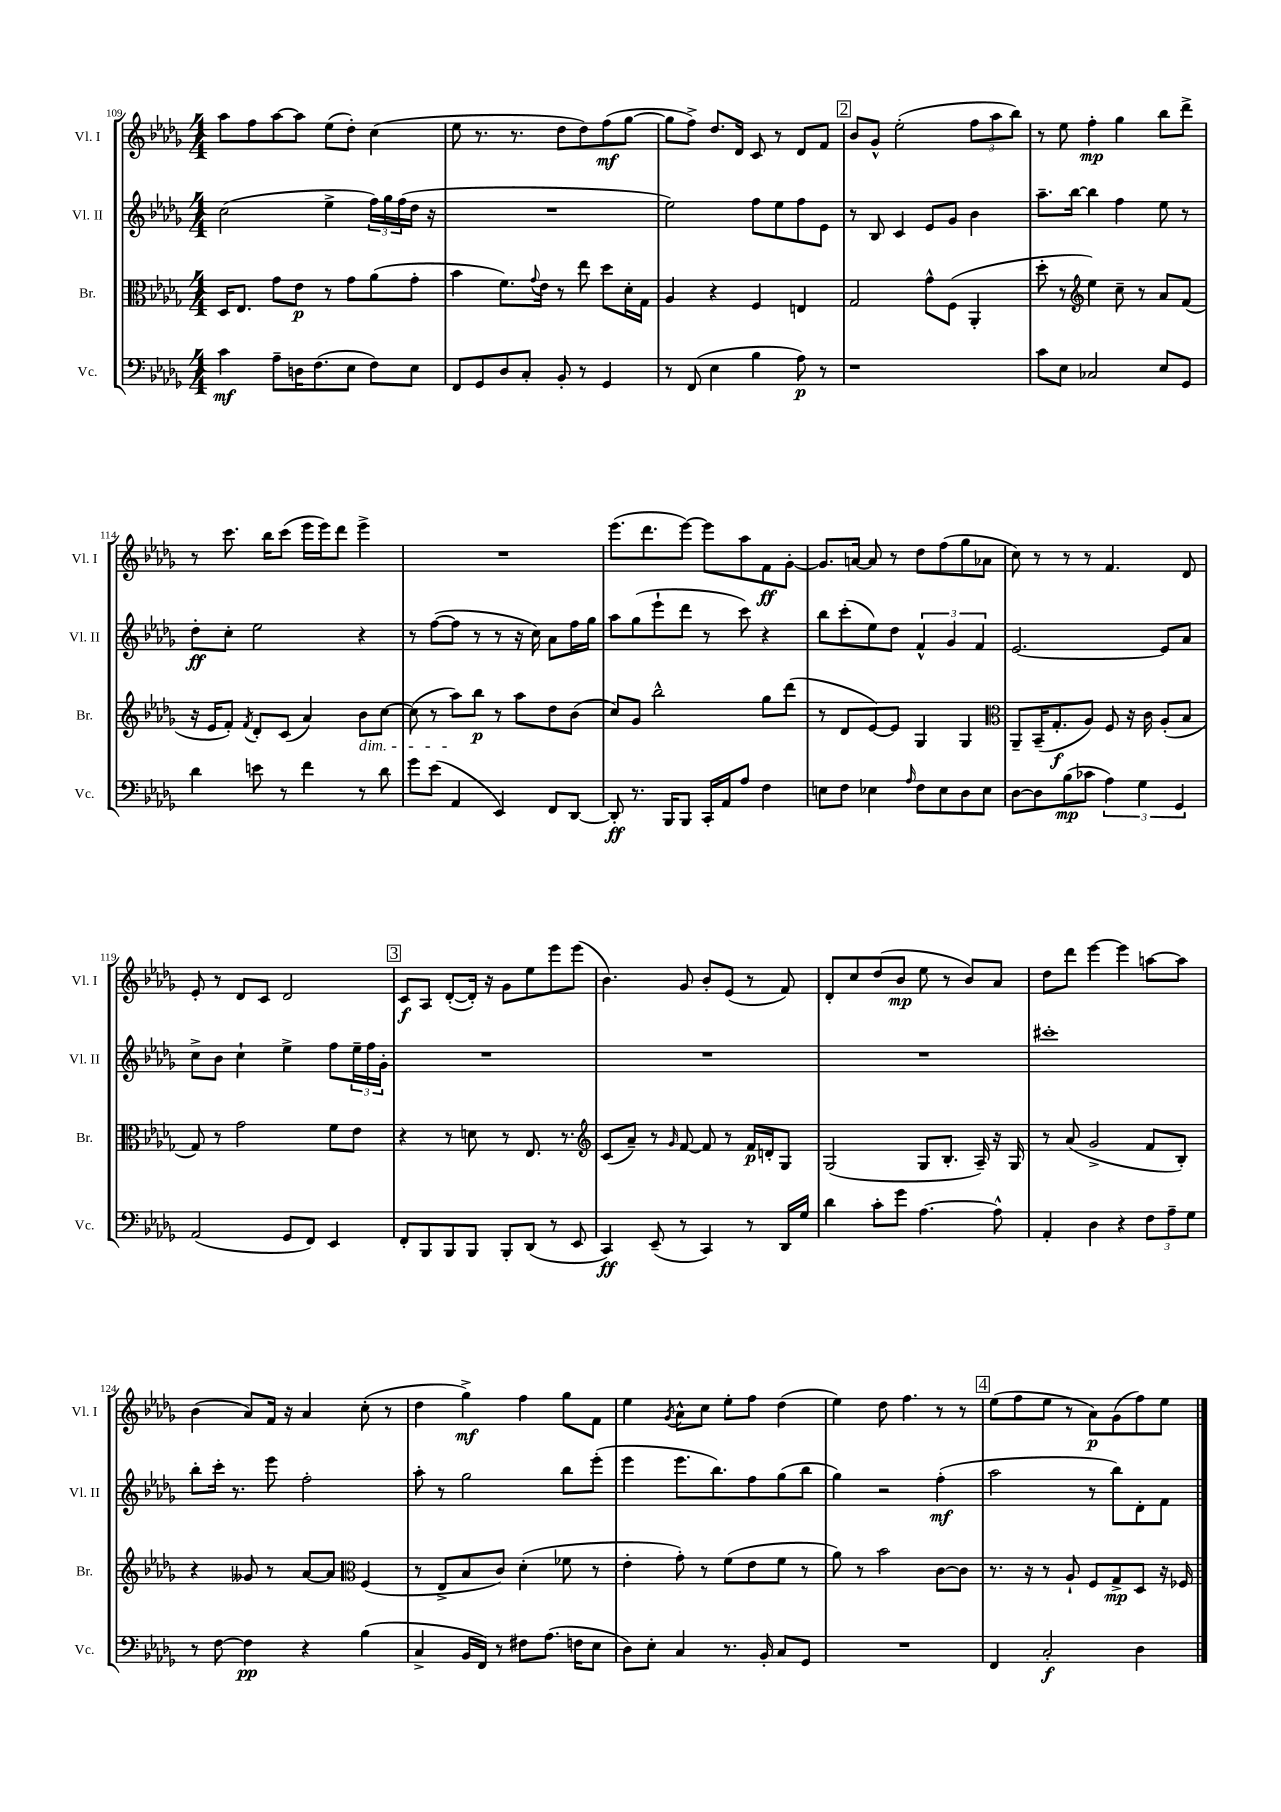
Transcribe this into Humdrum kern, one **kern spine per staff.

**kern	**dynam	**kern	**dynam	**kern	**dynam	**kern	**dynam
*part4	*part4	*part3	*part3	*part2	*part2	*part1	*part1
*staff4	*staff4	*staff3	*staff3	*staff2	*staff2	*staff1	*staff1
*I"Vc.	*	*I"Br.	*	*I"Vl. II	*	*I"Vl. I	*
*I'Vc.	*	*I'Br.	*	*I'Vl. II	*	*I'Vl. I	*
*clefF4	*	*clefC3	*	*clefG2	*	*clefG2	*
*k[b-e-a-d-g-]	*	*k[b-e-a-d-g-]	*	*k[b-e-a-d-g-]	*	*k[b-e-a-d-g-]	*
*M4/4	*	*M4/4	*	*M4/4	*	*M4/4	*
=109	=109	=109	=109	=109	=109	=109	=109
4c\	mf	16D-/KL	.	(2cc\	.	8aa-\L	.
.	.	8.E-/J	.	.	.	.	.
.	.	.	.	.	.	8ff\	.
8A-~\L	.	8g-\L	.	.	.	[8aa-\	.
16Dn\K	.	8e-\J	p	.	.	8aa-\J]	.
(8.F\	.	.	.	.	.	.	.
.	.	8r	.	4ee-^\	.	(8ee-\L	.
8E-\J	.	8g-\L	.	.	.	8dd-'\J)	.
8F\L)	.	(8a-\	.	24ff\LL)	.	(4cc\	.
.	.	.	.	24gg-\	.	.	.
.	.	.	.	(24ff\	.	.	.
8E-\J	.	8g-'\J	.	16dd-\JJ	.	.	.
.	.	.	.	16r	.	.	.
=110	=110	=110	=110	=110	=110	=110	=110
8FF/L	.	4b-\	.	1r	.	8ee-\	.
8GG-/	.	.	.	.	.	8.r	.
8D-/	.	8.f\L)	.	.	.	.	.
.	.	.	.	.	.	8.r	.
8C'/J	.	.	.	.	.	.	.
.	.	8qqg-/	.	.	.	.	.
.	.	16e-\Jk	.	.	.	.	.
8BB-'/	.	8r	.	.	.	8dd-\L	.
8r	.	8ee-\	.	.	.	8dd-\)	.
4GG-/	.	8dd-\L	.	.	.	(8ff\	mf
.	.	16d-'\L	.	.	.	[8gg-\J	.
.	.	16G-\JJ	.	.	.	.	.
=111	=111	=111	=111	=111	=111	=111	=111
8r	.	4A-/	.	2ee-\)	.	8gg-\L]	.
(8FF/	.	.	.	.	.	8ff^\J)	.
4E-\	.	4r	.	.	.	8.dd-/L	.
.	.	.	.	.	.	16d-/Jk	.
4B-\	.	4F/	.	8ff\L	.	8c/	.
.	.	.	.	8ee-\	.	8r	.
8A-\)	p	4En/	.	8ff\	.	8d-/L	.
8r	.	.	.	8e-\J	.	8f/J	.
!!LO:REH:place=s1:t=2
=112	=112	=112	=112	=112	=112	=112	=112
1r	.	2G-/	.	8r	.	8b-/L	.
.	.	.	.	8B-/	.	8g-^^/J	.
.	.	.	.	4c/	.	(2ee-'\	.
.	.	8g-^^\L	.	8e-/L	.	.	.
.	.	(8F\J	.	8g-/J	.	.	.
.	.	4AA-'/	.	4b-\	.	12ff\L	.
.	.	.	.	.	.	12aa-\	.
.	.	.	.	.	.	12bb-\J)	.
=113	=113	=113	=113	=113	=113	=113	=113
8c\L	.	8dd-'\	.	8.aa-~\L	.	8r	.
8E-\J	.	8r	.	.	.	8ee-\	.
.	.	.	.	[16bb-\Jk	.	.	.
*	*	*clefG2	*	*	*	*	*
2C-X/	.	4ee-\)	.	4bb-\]	.	4ff'\	mp
.	.	8cc~\	.	4ff\	.	4gg-\	.
.	.	8r	.	.	.	.	.
8E-/L	.	8a-/L	.	8ee-\	.	8bb-\L	.
8GG-/J	.	(8f/J	.	8r	.	8ddd-^\J	.
!!LO:LB:g=z
=114	=114	=114	=114	=114	=114	=114	=114
4d-\	.	16r	.	8dd-'\L	ff	8r	.
.	.	16e-/KL	.	.	.	.	.
.	.	8f'/J)	.	8cc'\J	.	8.ccc\	.
.	.	8qf/	.	.	.	.	.
8en\	.	8d-'/L	.	2ee-\	.	.	.
.	.	.	.	.	.	16bb-\KL	.
8r	.	(8c/J	.	.	.	(8ccc\J	.
4f\	.	4a-/)	.	.	.	16eee-\LL	.
.	.	.	.	.	.	16eee-\J)	.
.	.	.	.	.	.	8ddd-\J	.
!	!	!LO:TX:b:i:t=dim.	!	!	!	!	!
8r	.	8b-\L	.	4r	.	4eee-^\	.
8d-\	.	[8cc\J	.	.	.	.	.
=115	=115	=115	=115	=115	=115	=115	=115
8g-\L	.	(8cc\]	.	8r	.	1r	.
(8e-\J	.	8r	.	([8ff\L	.	.	.
4AA-/	.	8aa-\L)	.	8ff\J]	.	.	.
.	.	8bb-\J	p	8r	.	.	.
4EE-/)	.	8r	.	8r	.	.	.
.	.	8aa-\L	.	16r	.	.	.
.	.	.	.	16cc\)	.	.	.
8FF/L	.	8dd-\	.	8a-\L	.	.	.
[8DD-/J	.	(8b-\J	.	16ff\L	.	.	.
.	.	.	.	16gg-\JJ	.	.	.
=116	=116	=116	=116	=116	=116	=116	=116
8DD-'/]	ff	8cc/L)	.	8aa-\L	.	(8.eee-\L	.
8.r	.	8g-/J	.	(8gg-\	.	.	.
.	.	.	.	.	.	8.ddd-\	.
.	.	2bb-^^\	.	8eee-`\	.	.	.
16BBB-/KL	.	.	.	.	.	.	.
8BBB-/J	.	.	.	8ddd-\J	.	[8eee-\J)	.
16CC'/LL	.	.	.	8r	.	8eee-\L]	.
16AA-/J	.	.	.	.	.	.	.
8A-/J	.	.	.	8ccc\)	.	8aa-\	.
4F\	.	8gg-\L	.	4r	.	8f\	ff
.	.	(8ddd-\J	.	.	.	[8g-'\J	.
=117	=117	=117	=117	=117	=117	=117	=117
8En\L	.	8r	.	8bb-\L	.	8.g-/L]	.
8F\J	.	8d-/L	.	(8ccc'\	.	.	.
.	.	.	.	.	.	[16an/Jk	.
4E-X\	.	[8e-/)	.	8ee-\)	.	8a/]	.
.	.	8e-/J]	.	8dd-\J	.	8r	.
16qqA-/	.	.	.	.	.	.	.
8F\L	.	4G-/	.	6f^^/	.	8dd-\L	.
8E-\	.	.	.	.	.	(8ff\	.
.	.	.	.	6g-/	.	.	.
8D-\	.	4G-/	.	.	.	8gg-\	.
.	.	.	.	6f/	.	.	.
8E-\J	.	.	.	.	.	8a-X\J	.
=118	=118	=118	=118	=118	=118	=118	=118
*	*	*clefC3	*	*	*	*	*
[8D-\L	.	8AA-~/L	.	[2.e-/	.	8cc\)	.
8D-\]	.	(16BB-~/K	.	.	.	8r	.
.	.	8.G-'/	f	.	.	.	.
(8B-\	mp	.	.	.	.	8r	.
8c-X\J	.	8A-/J)	.	.	.	8r	.
6A-\)	.	8F/	.	.	.	4.f/	.
.	.	16r	.	.	.	.	.
6G-\	.	.	.	.	.	.	.
.	.	16c\	.	.	.	.	.
.	.	(8A-'/L	.	8e-/L]	.	.	.
6GG-/	.	.	.	.	.	.	.
.	.	8B-/J	.	8a-/J	.	8d-/	.
!!LO:LB:g=z
=119	=119	=119	=119	=119	=119	=119	=119
(2AA-/	.	8G-/)	.	8cc^\L	.	8e-'/	.
.	.	8r	.	8b-\J	.	8r	.
.	.	2g-\	.	4cc`\	.	8d-/L	.
.	.	.	.	.	.	8c/J	.
8GG-/L	.	.	.	4ee-^\	.	2d-/	.
8FF/J)	.	.	.	.	.	.	.
4EE-/	.	8f\L	.	8ff\L	.	.	.
.	.	8e-\J	.	24ee-~\L	.	.	.
.	.	.	.	24ff\	.	.	.
.	.	.	.	24g-'\JJ	.	.	.
!!LO:REH:place=s1:t=3
=120	=120	=120	=120	=120	=120	=120	=120
8FF'/L	.	4r	.	1r	.	8c/L	f
8BBB-/	.	.	.	.	.	8A-/J	.
8BBB-/	.	8r	.	.	.	([8d-'/L	.
8BBB-/J	.	8dn\	.	.	.	16d-'/Jk])	.
.	.	.	.	.	.	16r	.
8BBB-'/L	.	8r	.	.	.	8g-\L	.
(8DD-/J	.	8.E-/	.	.	.	8ee-\	.
8r	.	.	.	.	.	8eee-\	.
.	.	8.r	.	.	.	.	.
8EE-/	.	.	.	.	.	(8eee-\J	.
=121	=121	=121	=121	=121	=121	=121	=121
*	*	*clefG2	*	*	*	*	*
4CC/)	ff	(8c/L	.	1r	.	4.b-\)	.
.	.	8a-~/J)	.	.	.	.	.
(8EE-~/	.	8r	.	.	.	.	.
.	.	16qqg-/	.	.	.	.	.
8r	.	[8f/	.	.	.	8g-/	.
4CC/)	.	8f/]	.	.	.	8b-'/L	.
.	.	8r	.	.	.	(8e-/J	.
8r	.	16f/LL	p	.	.	8r	.
.	.	16dn'/J	.	.	.	.	.
16DD-/LL	.	8G-/J	.	.	.	8f/)	.
16G-/JJ	.	.	.	.	.	.	.
=122	=122	=122	=122	=122	=122	=122	=122
4d-\	.	(2G-/	.	1r	.	8d-'/L	.
.	.	.	.	.	.	8cc/	.
8c'\L	.	.	.	.	.	(8dd-/	.
8g-\J	.	.	.	.	.	8b-/J	mp
[4.A-\	.	8G-/L	.	.	.	8ee-\	.
.	.	8.B-'/J	.	.	.	8r	.
.	.	.	.	.	.	8b-/L)	.
.	.	16A-~/)	.	.	.	.	.
8A-^^\]	.	16r	.	.	.	8a-/J	.
.	.	16G-/	.	.	.	.	.
=123	=123	=123	=123	=123	=123	=123	=123
4AA-'/	.	8r	.	1ccc#X'	.	8dd-\L	.
.	.	(8a-/	.	.	.	8ddd-\J	.
4D-\	.	2g-^/	.	.	.	[4eee-\	.
4r	.	.	.	.	.	4eee-\]	.
12F\L	.	8f/L	.	.	.	[8aan\L	.
12A-~\	.	.	.	.	.	.	.
.	.	8B-'/J)	.	.	.	8aa\J]	.
12G-\J	.	.	.	.	.	.	.
!!LO:LB:g=z
=124	=124	=124	=124	=124	=124	=124	=124
8r	.	4r	.	8bb-'\L	.	(4b-\	.
[8F\	.	.	.	16ccc'\Jk	.	.	.
.	.	.	.	8.r	.	.	.
4F\]	pp	8g--X/	.	.	.	8a-/L)	.
.	.	8r	.	8eee-\	.	16f/Jk	.
.	.	.	.	.	.	16r	.
4r	.	[8a-/L	.	2ff'\	.	4a-/	.
.	.	8a-/J]	.	.	.	.	.
*	*	*clefC3	*	*	*	*	*
(4B-\	.	(4F/	.	.	.	(8cc'\	.
.	.	.	.	.	.	8r	.
=125	=125	=125	=125	=125	=125	=125	=125
4C^/	.	8r	.	8aa-'\	.	4dd-\	.
.	.	8E-^/L	.	8r	.	.	.
16BB-/LL	.	8B-/	.	2gg-\	.	4gg-^\)	mf
16FF/JJ)	.	.	.	.	.	.	.
8r	.	8c/J)	.	.	.	.	.
8F#X\L	.	(4d-'\	.	.	.	4ff\	.
(8.A-\J	.	.	.	.	.	.	.
.	.	8f-X\	.	8bb-\L	.	8gg-\L	.
16Fn\KL	.	.	.	.	.	.	.
8E-\J	.	8r	.	(8eee-'\J	.	8f\J	.
=126	=126	=126	=126	=126	=126	=126	=126
8D-\L)	.	4e-'\	.	4eee-\	.	4ee-\	.
8E-'\J	.	.	.	.	.	.	.
.	.	.	.	.	.	8qg-/	.
4C/	.	8g-'\)	.	8.eee-\L	.	8a-^^\L	.
.	.	8r	.	.	.	8cc\J	.
.	.	.	.	8.bb-\)	.	.	.
8.r	.	(8f\L	.	.	.	8ee-'\L	.
.	.	8e-\	.	8ff\	.	8ff\J	.
16BB-'/	.	.	.	.	.	.	.
8C/L	.	8f\J	.	(8gg-\	.	(4dd-\	.
8GG-/J	.	8r	.	8bb-\J	.	.	.
=127	=127	=127	=127	=127	=127	=127	=127
1r	.	8a-\)	.	4gg-\)	.	4ee-\)	.
.	.	8r	.	.	.	.	.
.	.	2b-\	.	2r	.	8dd-\	.
.	.	.	.	.	.	4.ff\	.
.	.	[8c\L	.	(4ff'\	mf	8r	.
.	.	8c\J]	.	.	.	8r	.
!!LO:REH:place=s1:t=4
=128	=128	=128	=128	=128	=128	=128	=128
4FF/	.	8.r	.	2aa-\	.	(8ee-\L	.
.	.	.	.	.	.	8ff\	.
.	.	16r	.	.	.	.	.
2C'/	f	8r	.	.	.	8ee-\J	.
.	.	8A-`/	.	.	.	8r	.
.	.	8F/L	.	8r	.	8a-\L)	p
.	.	8G-^/	mp	8bb-\L)	.	(8g-\	.
4D-\	.	8D-/J	.	8d-'\	.	8ff\)	.
.	.	16r	.	8f\J	.	8ee-\J	.
.	.	16F-X/	.	.	.	.	.
==	==	==	==	==	==	==	==
*-	*-	*-	*-	*-	*-	*-	*-
